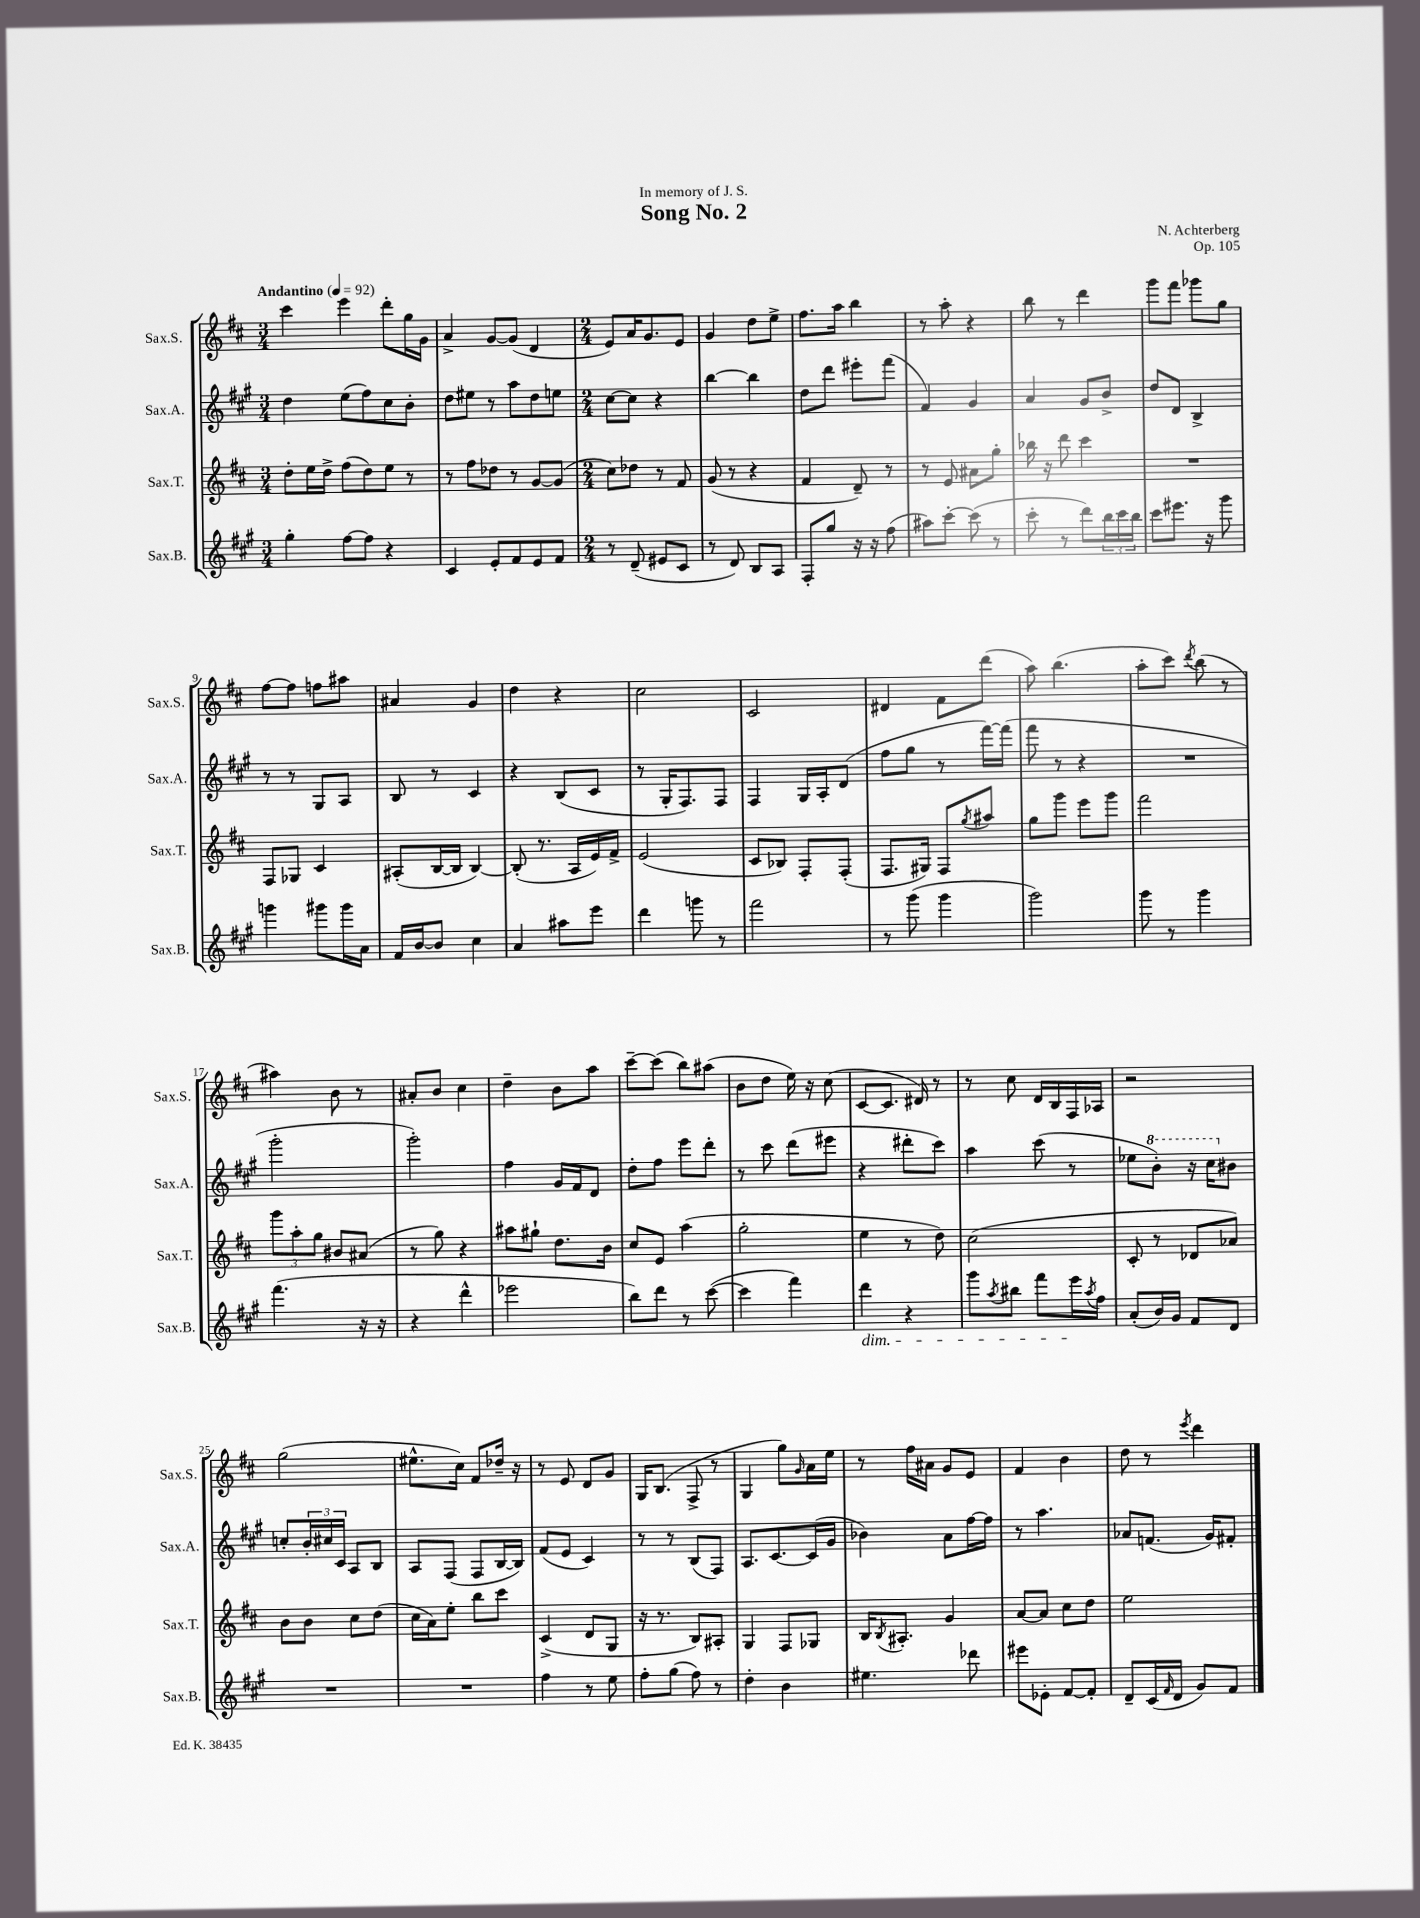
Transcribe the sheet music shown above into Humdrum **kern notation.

**kern	**kern	**kern	**kern
*staff4	*staff3	*staff2	*staff1
*clefG2	*clefG2	*clefG2	*clefG2
*k[f#c#g#]	*k[f#c#]	*k[f#c#g#]	*k[f#c#]
*M3/4	*M3/4	*M3/4	*M3/4
*MM92	*MM92	*MM92	*MM92
4gg#'	8dd'	4dd	4ccc#
.	16ee	.	.
.	16dd^	.	.
[8ff#	(8ff#	(8ee	4eee
8ff#]	8dd)	8ff#)	.
4r	8ee	8cc#	8ddd'
.	8r	8b'	16gg
.	.	.	16g
=	=	=	=
4c#	8r	8dd	4a^
.	8ff#	8ee#	.
8e'	8dd-	8r	[8g
8f#	8r	8aa	(8g]
8e	[8g	8dd	4d
8f#	(8g]	8ee	.
=	=	=	=
*M2/4	*M2/4	*M2/4	*M2/4
8r	8cc#)	[8cc#	8e)
(8d~	8dd-	8cc#]	16a
.	.	.	8.g
8e#	8r	4r	.
8c#	8f#	.	8e
=	=	=	=
8r	(8g	[4bb	4g
8d)	8r	.	.
8B	4r	4bb]	8dd
8A	.	.	8ee^
=	=	=	=
8F#'	4f#	8dd	8.ff#
8gg#	.	8ddd	.
.	.	.	16aa
16r	8d~)	8eee#'	4bb
16r	.	.	.
(8ff#	8r	(8fff#	.
=	=	=	=
8aa#)	8r	4f#)	8r
[8ccc#'	8e	.	8aa'
(8ccc#]	8a#	4g#	4r
8r	8gg'	.	.
=	=	=	=
8ccc#'	16bb-	4a	8bb
.	16r	.	.
8r	8ddd	.	8r
8ddd)	4ccc#	8g#	4ddd
24bb	.	8b^	.
24ccc#	.	.	.
24bb	.	.	.
=	=	=	=
8ccc#	2r	8dd	8ggg
8.eee#	.	8d	8fff#
.	.	4B^	8ggg-
16r	.	.	.
8ggg#	.	.	8gg
=	=	=	=
4ggg	8F#	8r	[8ff#
.	8G-	8r	8ff#]
8ggg#	4c#	8G#	8ff
16ggg#	.	8A	8aa#
16a	.	.	.
=	=	=	=
16f#	(8A#'	8B	4a#
[16b	.	.	.
8b]	[16B	8r	.
.	16B]	.	.
4cc#	[4B)	4c#	4g
=	=	=	=
4a	(8B']	4r	4dd
.	8.r	.	.
8aa#	.	(8B	4r
.	16A	.	.
8eee	16e)	8c#	.
.	16f#^	.	.
=	=	=	=
4ddd	(2e	8r	2cc#
.	.	16G#'	.
.	.	8.F#)	.
8ggg	.	.	.
8r	.	8F#	.
=	=	=	=
2fff#	8c#	4F#	2c#
.	8B-)	.	.
.	8F#'	16G#	.
.	.	16A'	.
.	(8F#'	(8d	.
=	=	=	=
8r	8.F#	8ff#	4d#
(8ggg#	.	8gg#	.
.	16G#)	.	.
4ggg#	8F#	8r	8f#
.	8qgg	.	.
.	8aa#	[16fff#)	(8ddd
.	.	(16fff#]	.
=	=	=	=
2ggg#)	8gg	8fff#	8aa)
.	8ggg	8r	(4.bb
.	8eee	4r	.
.	8ggg	.	.
=	=	=	=
8ggg#	2fff#	2r	8aa'
8r	.	.	8ccc#)
.	.	.	8qddd
4ggg#	.	.	(8bb
.	.	.	8r
=	=	=	=
(4.fff#	12ggg	2ggg#'	4aa#)
.	12aa'	.	.
.	12gg	.	.
.	8b#	.	8b
16r	(8a#	.	8r
16r	.	.	.
=	=	=	=
4r	8r	2ggg#')	8a#'
.	8gg)	.	8b
4ddd^^	4r	.	4cc#
=	=	=	=
2eee-	8aa#	4ff#	4dd~
.	8gg#`	.	.
.	8.dd	16g#	8b
.	.	16f#	.
.	.	8d	8aa
.	16b	.	.
=	=	=	=
8bb)	8cc#	8dd'	[8ccc#~
8ddd	8e	8ff#	(8ccc#]
8r	(4aa	8eee	8bb)
([8ccc#	.	8ddd'	(8aa#
=	=	=	=
4ccc#]	2gg'	8r	8b
.	.	8ccc#	8dd
4fff#)	.	(8ddd	16ee)
.	.	.	16r
.	.	8eee#	(8cc#
=	=	=	=
4ddd	4ee	4r	[8c#
.	.	.	8.c#]
4r	8r	8ddd#'	.
.	.	.	16d#)
.	8dd)	8ccc#)	8r
=	=	=	=
8ggg#	(2cc#	4aa	8r
8qaa	.	.	.
8bb#	.	.	8cc#
8fff#	.	(8ccc#	16d
.	.	.	16B
16eee	.	8r	16F#
8qaa	.	.	.
16ff#	.	.	16A-
=	=	=	=
(8a'	8c#'	8ee-	2r
16b)	8r	8bb')	.
16g#	.	.	.
8f#	8d-	16r	.
.	.	16ccc#	.
8d	8a-)	8b#	.
=	=	=	=
2r	8b	8cc'	(2gg
.	8b	24b'	.
.	.	24cc#	.
.	.	24c#	.
.	8cc#	8A	.
.	(8dd	8B	.
=	=	=	=
2r	16cc#	8A	8.ee#^^
.	16a)	.	.
.	8ee'	(8F#	.
.	.	.	16cc#)
.	8bb	8F#	8f#
.	8ccc#	[16B	16dd-~
.	.	16B])	16r
=	=	=	=
4ff#	(4c#^	(8f#	8r
.	.	8e	8e
8r	8d	4c#)	8d
8ee	8G	.	8g
=	=	=	=
8ff#'	16r	8r	16G
.	8.r	.	(8.B
(8gg#	.	8r	.
8ff#)	8B)	(8B	8F#^
8r	8A#'	8F#)	8r
=	=	=	=
4dd'	4G	8.A	4G
.	.	[8.c#	.
4b	8F#	.	8gg)
.	.	.	16qqg
.	8G-	(16c#]	16a
.	.	16g#	16ee
=	=	=	=
4.ee#	16B	4b-)	8r
.	8qB	.	.
.	8.A#'	.	.
.	.	.	16ff#
.	.	.	16a#
.	4g	8a	8g
8ddd-	.	[16ff#	8e
.	.	16ff#]	.
=	=	=	=
8eee#	[8a	8r	4f#
8e-'	8a]	4.aa	.
[8f#	8cc#	.	4b
8f#']	8dd	.	.
=	=	=	=
8d~	2ee	8a-	8dd
(16c#	.	(8.f	8r
16qqf#	.	.	.
16d	.	.	.
.	.	.	8qeee
8g#)	.	.	4ddd
.	.	16g#)	.
8f#	.	8f#'	.
==	==	==	==
*-	*-	*-	*-
